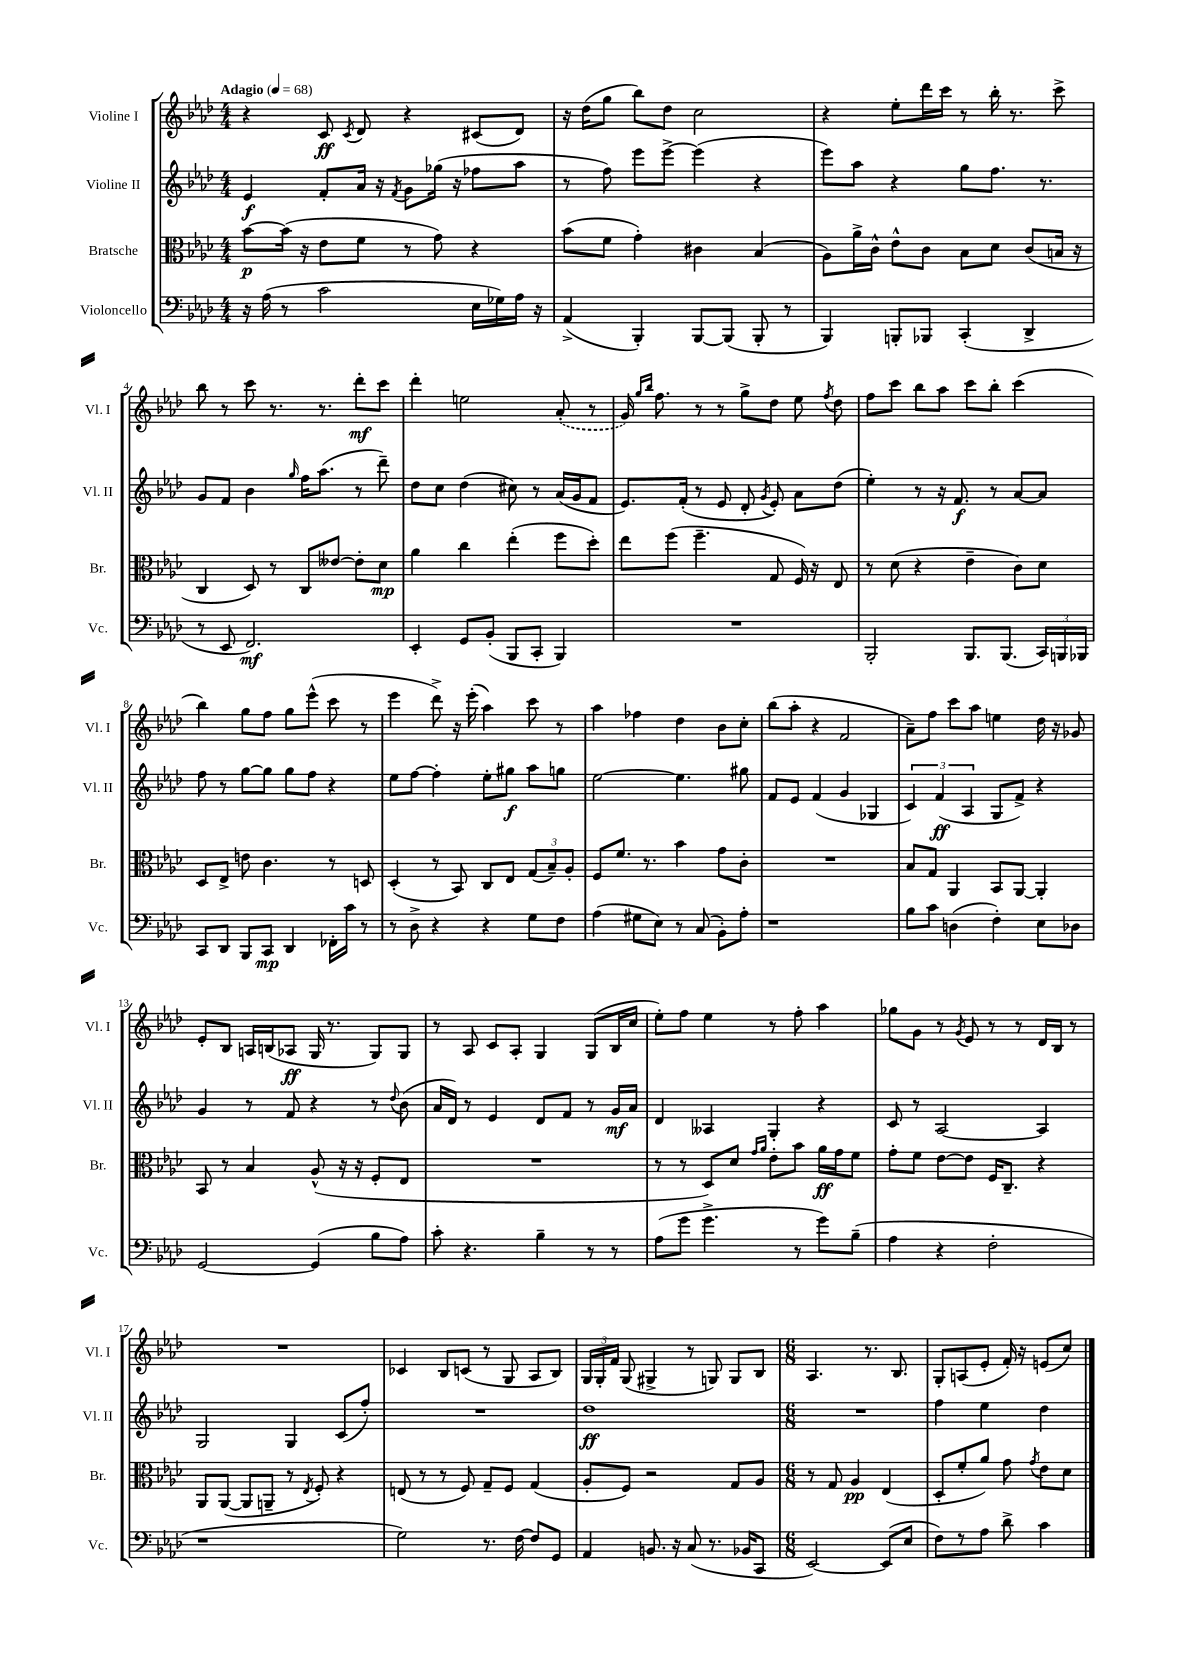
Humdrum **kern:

**kern	**kern	**kern	**kern
*staff4	*staff3	*staff2	*staff1
*clefF4	*clefC3	*clefG2	*clefG2
*k[b-e-a-d-]	*k[b-e-a-d-]	*k[b-e-a-d-]	*k[b-e-a-d-]
*M4/4	*M4/4	*M4/4	*M4/4
*MM68	*MM68	*MM68	*MM68
16r	[8b-	4e-	4r
(16A-	.	.	.
8r	(16b-]	.	.
.	16r	.	.
2c	8e-	8f'	8c
.	.	.	8qc
.	8f	16a-	8d-
.	.	16r	.
.	.	8qf	.
.	8r	8g	4r
.	8g)	(16gg-	.
.	.	16r	.
16E-	4r	8ff-	(8c#
16G-)	.	.	.
16A-	.	8aa-	8d-)
16r	.	.	.
=	=	=	=
(4AA-^	(8b-	8r	16r
.	.	.	(16dd-
.	8f	8ff)	8gg
4BBB-')	4g')	8eee-	8bb-)
.	.	[8eee-^	8dd-
[8BBB-	4c#	(4eee-]	2cc
(8BBB-]	.	.	.
8BBB-'	(4B-	4r	.
8r	.	.	.
=	=	=	=
4BBB-)	8A-)	8eee-)	4r
.	16a-^	8aa-	.
.	16c^^	.	.
8BBB'	8e-^^	4r	8ee-'
8BBB-	8c	.	16ddd-
.	.	.	16ccc
(4CC'	8B-	8gg	8r
.	8d-	8.ff	16bb-'
.	.	.	8.r
4DD-^	(8c	.	.
.	.	8.r	.
.	16B	.	8ccc^
.	16r	.	.
=	=	=	=
8r	4C	8g	8bb-
8EE-	.	8f	8r
2.FF)	8D-)	4b-	8ccc
.	8r	.	8.r
.	.	16qqgg	.
.	8C	16ff	.
.	.	(8.aa-	8.r
.	[8e--	.	.
.	8e--']	8r	8ddd-'
.	8d-	8ddd-~)	8ccc
=	=	=	=
4EE-'	4a-	8dd-	4ddd-'
.	.	8cc	.
8GG	4cc	(4dd-	2ee
(8BB-'	.	.	.
8BBB-	(4ee-'	8cc#)	.
8CC'	.	8r	.
4BBB-)	8ff	(16a-	(8a-'
.	.	16g	.
.	8dd-')	8f	8r
=	=	=	=
1r	8ee-	8.e-)	16g)
.	.	.	16qqgg
.	.	.	16qqbb-
.	.	.	8.ff
.	(8ff	.	.
.	.	(16f'	.
.	4.ff~	8r	8r
.	.	8e-	8r
.	.	8d-'	8gg^
.	.	8qg	.
.	8G	8e-')	8dd-
.	16F)	8a-	8ee-
.	16r	.	.
.	.	.	8qff
.	8E-	(8dd-	8dd-
=	=	=	=
2BBB-'	8r	4ee-')	8ff
.	(8d-	.	8ccc
.	4r	8r	8bb-
.	.	16r	8aa-
.	.	8.f	.
8.BBB-	4e-~	.	8ccc
.	.	8r	8bb-'
(8.BBB-	.	.	.
.	8c)	[8a-	(4ccc
24CC)	8d-	8a-]	.
24BBB	.	.	.
24BBB-	.	.	.
=	=	=	=
8CC	8D-	8ff	4bb-)
8DD-	8E-^	8r	.
8BBB-	8e	[8gg	8gg
8CC	4.c	8gg]	8ff
4DD-	.	8gg	8gg
.	.	8ff	(8eee-^^
16FF-'	8r	4r	8ccc
16c	.	.	.
8r	8D	.	8r
=	=	=	=
8r	(4D-'	8ee-	4eee-
8D-^	.	[8ff	.
4r	8r	4ff']	8ddd-^)
.	8BB-)	.	16r
.	.	.	(16eee-'
4r	8C	8ee-'	4aa-)
.	8E-	8gg#	.
8G	(12G	8aa-	8ccc
.	12B-~)	.	.
8F	.	8gg	8r
.	12A-'	.	.
=	=	=	=
(4A-	8F	[2ee-	4aa-
.	8.f	.	.
8G#	.	.	4ff-
.	8.r	.	.
8E-)	.	.	.
8r	4b-	4.ee-]	4dd-
(8C	.	.	.
8BB-')	8g	.	8b-
8A-'	8c'	8gg#	8cc'
=	=	=	=
1r	1r	8f	(8bb-
.	.	8e-	8aa-'
.	.	(4f	4r
.	.	4g	2f
.	.	4G-	.
=	=	=	=
8B-	8B-	6c)	8a-~)
8c	8G	.	8ff
.	.	(6f	.
(4D	4AA-	.	8ccc
.	.	6A-	.
.	.	.	8aa-
4F')	8BB-	8G	4ee
.	[8AA-	8f^)	.
8E-	4AA-']	4r	16dd-
.	.	.	16r
8D-	.	.	8g-
=	=	=	=
[2GG	8BB-	4g	8e-'
.	8r	.	8B-
.	4B-	8r	16A
.	.	.	(16B
.	.	8f	8A-
(4GG]	(8A-^^	4r	16G
.	.	.	8.r
.	16r	.	.
.	16r	.	.
8B-	8F'	8r	8G)
.	.	8qqdd-	.
8A-)	8E-	(8b-	8G
=	=	=	=
8c'	1r	16a-	8r
.	.	16d-)	.
4.r	.	8r	8A-
.	.	4e-	8c
.	.	.	8A-'
4B-~	.	8d-	4G
.	.	8f	.
8r	.	8r	(8G
8r	.	16g	16B-
.	.	16a-	16cc
=	=	=	=
(8A-	8r	4d-	8ee-')
8g	8r	.	8ff
4.g^	8D-)	4A--	4ee-
.	8d-	.	.
.	16qqg	.	.
.	16qqa-	.	.
.	8e-'	4G'	8r
8r	8b-	.	8ff'
8g)	16a-	4r	4aa-
.	16g	.	.
(8B-~	8f	.	.
=	=	=	=
4A-	8g'	8c	8gg-
.	8f	8r	8g
4r	[8e-	[2A-	8r
.	.	.	8qg
.	8e-]	.	8e-
2F'	16F	.	8r
.	8.C~	.	.
.	.	.	8r
.	4r	4A-]	16d-
.	.	.	16B-
.	.	.	8r
=	=	=	=
1r	8AA-	2G	1r
.	([8AA-	.	.
.	8AA-]	.	.
.	8AA~	.	.
.	8r	4G	.
.	8qE-	.	.
.	8F')	.	.
.	4r	(8c	.
.	.	8ff')	.
=	=	=	=
2G)	(8E	1r	4c-
.	8r	.	.
.	8r	.	8B-
.	8F)	.	(8c
8.r	8G~	.	8r
.	8F	.	8G
[16F	.	.	.
8F]	(4G	.	8A-
8GG	.	.	8B-)
=	=	=	=
4AA-	8A-'	1dd-	24G
.	.	.	24G'
.	.	.	24f
.	8F)	.	(8G
8.BB	2r	.	4G#^
16r	.	.	.
(8C	.	.	8r
8.r	.	.	8G)
.	8G	.	8G
16BB-	.	.	.
8CC	8A-	.	8B-
=	=	=	=
*M6/8	*M6/8	*M6/8	*M6/8
[2EE-)	8r	2.r	4.A-
.	8G	.	.
.	4A-	.	.
.	.	.	8.r
(8EE-]	(4E-	.	.
.	.	.	8.B-
8E-	.	.	.
=	=	=	=
8F)	8D-'	4ff	8G'
8r	8f'	.	(8A
8A-	8a-)	4ee-	8e-'
8d-^	8g	.	16f')
.	.	.	16r
.	8qg	.	.
4c	8e-	4dd-	(8e
.	8d-	.	8cc)
==	==	==	==
*-	*-	*-	*-
